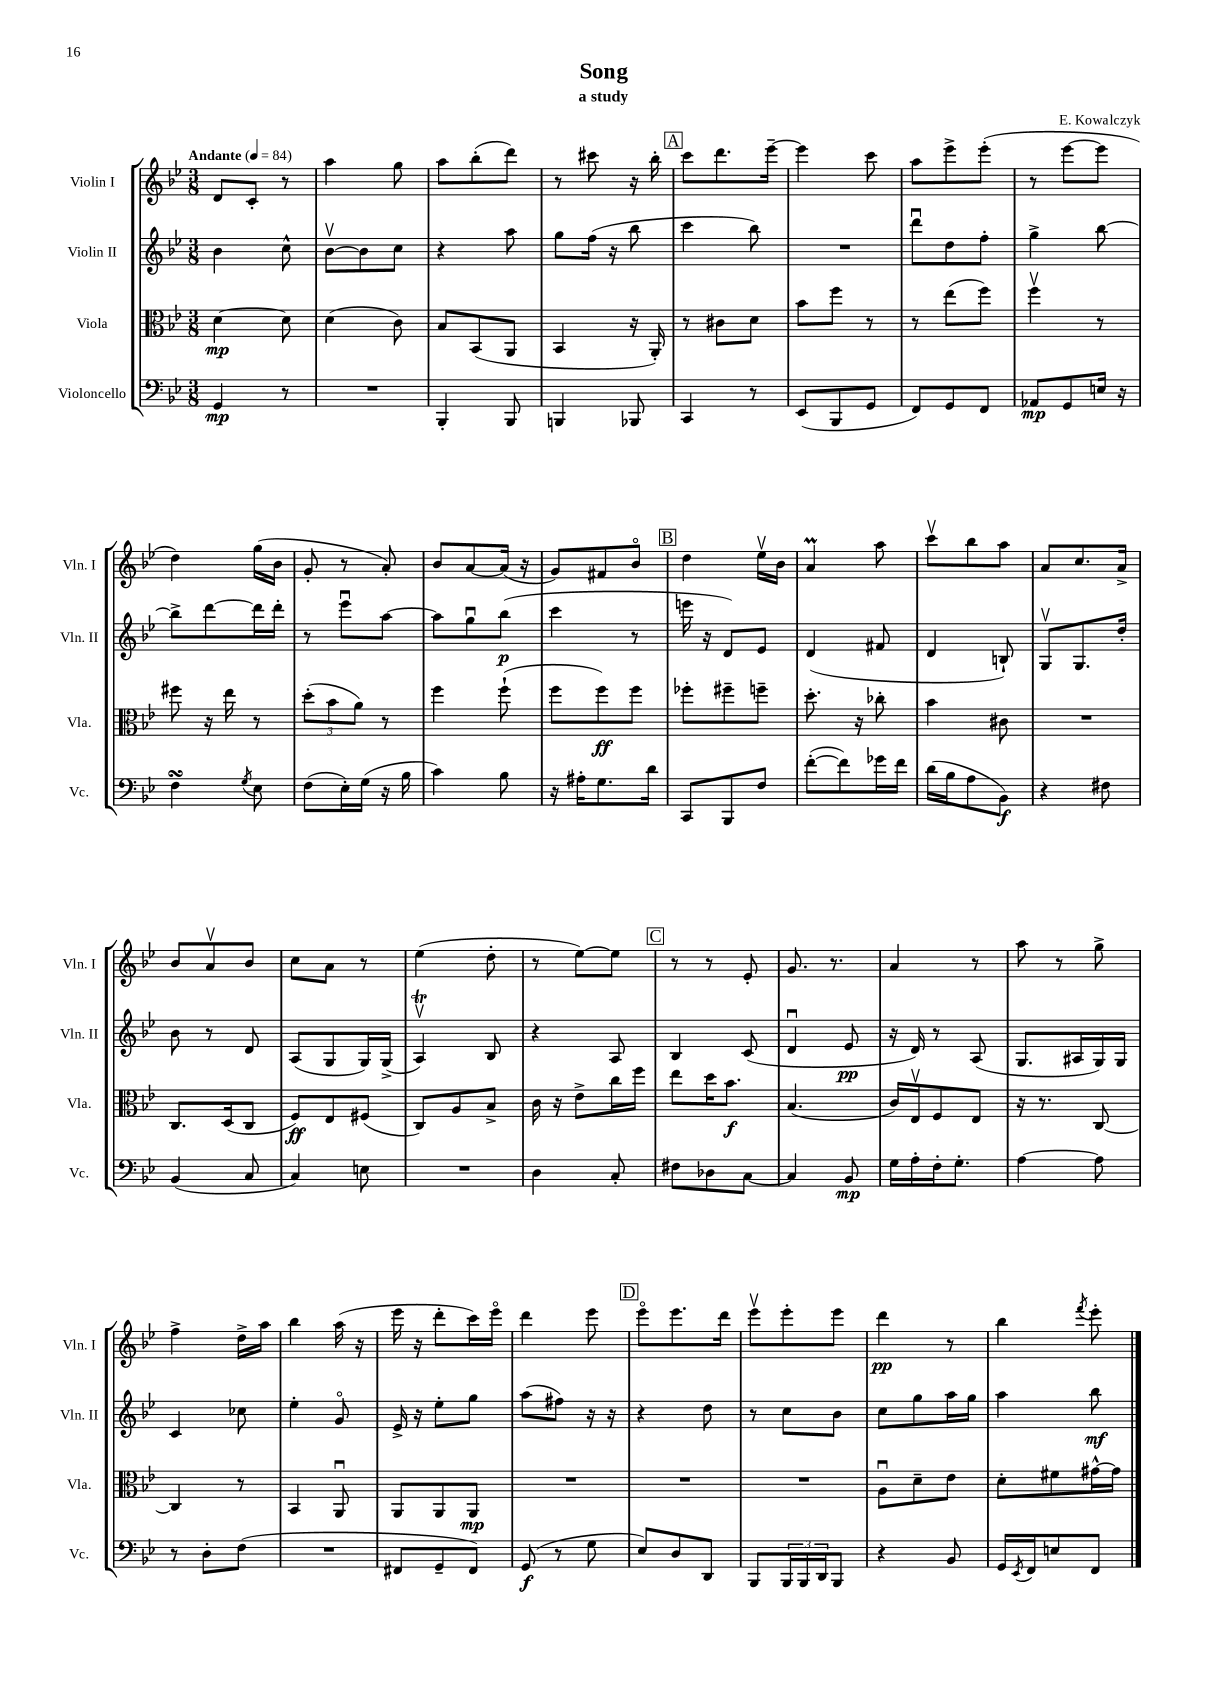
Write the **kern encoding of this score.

**kern	**kern	**kern	**kern
*staff4	*staff3	*staff2	*staff1
*clefF4	*clefC3	*clefG2	*clefG2
*k[b-e-]	*k[b-e-]	*k[b-e-]	*k[b-e-]
*M3/8	*M3/8	*M3/8	*M3/8
*MM84	*MM84	*MM84	*MM84
4GG/	[4d\	4b-\	8d/L
.	.	.	8c'/J
8r	8d\]	8cc^^\	8r
=	=	=	=
4.r	(4d\	[8b-v\L	4aa\
.	.	8b-\]	.
.	8c\)	8cc\J	8gg\
=	=	=	=
4BBB-'/	8B-/L	4r	8aa\L
.	(8BB-/	.	(8bb-'\
8BBB-/	8AA/J	8aa\	8ddd\J)
=	=	=	=
4BBB/	4BB-/	8gg\L	8r
.	.	(16ff\Jk	8ccc#\
.	.	16r	.
8BBB-/	16r	8bb-\	16r
.	16AA'/)	.	16bb-'\
=	=	=	=
4CC/	8r	4ccc\	8ccc\L
.	8c#\L	.	8.ddd\
8r	8d\J	8bb-\)	.
.	.	.	[16eee-~\Jk
=	=	=	=
(8EE-/L	8b-\L	4.r	4eee-\]
8BBB-/	8ff\J	.	.
8GG/J	8r	.	8ccc\
=	=	=	=
8FF/L)	8r	8dddu\L	8aa\L
8GG/	(8ee-\L	8dd\	8eee-^\
8FF/J	8ff\J)	8ff'\J	(8eee-'\J
=	=	=	=
8AA-/L	4ffv\	4gg^\	8r
8GG/	.	.	[8eee-\L
16E/Jk	8r	[8bb-\	8eee-\]J
16r	.	.	.
=	=	=	=
4F\	8ff#\	8bb-^\]L	4dd\)
.	16r	[8ddd\	.
.	16ee-\	.	.
8qG/	.	.	.
8E-\	8r	16ddd\]L	(16gg\LL
.	.	16ddd'\JJ	16b-\JJ
=	=	=	=
(8F\L	(12dd'\L	8r	8g'/
.	12b-\	.	.
16E-'\L)	.	8eee-u\L	8r
.	12a\J)	.	.
(16G\JJ	.	.	.
16r	8r	[8aa\J	8a'/)
16B-\	.	.	.
=	=	=	=
4c\)	4ff\	8aa\]L	8b-/L
.	.	8ggu\	[8a/
8B-\	(8ff`\	(8bb-\J	(16a/]Jk
.	.	.	16r
=	=	=	=
16r	8ff\L	4ccc\	8g/L)
16A#'\LK	.	.	.
8.G\	8ff\)	.	8f#/
.	8ff\J	8r	8b-o/J
16d\Jk	.	.	.
=	=	=	=
8CC/L	8ff-'\L	16eee\	4dd\
.	.	16r	.
8BBB-/	8ff#~\	8d/L)	.
8F/J	8ff~\J	8e-/J	16ee-v\LL
.	.	.	16b-\JJ
=	=	=	=
([8f'\L	8.dd'\	(4d/	4a/
8f\])	.	.	.
.	16r	.	.
16g-\L	8cc-'\	8f#/	8aa\
16f\JJ	.	.	.
=	=	=	=
(16d\LL	4b-\	4d/	8cccv\L
16B-\J	.	.	.
8A\	.	.	8bb-\
8BB-\J)	8c#\	8B`/)	8aa\J
=	=	=	=
4r	4.r	8Gv/L	8a/L
.	.	8.G/	8.cc/
8F#\	.	.	.
.	.	16dd'/Jk	16a^/Jk
=	=	=	=
(4BB-/	8.C/L	8b-\	8b-/L
.	.	8r	8av/
.	(16D/k	.	.
8C/	8C/J	8d/	8b-/J
=	=	=	=
4C/)	8F/L)	(8A/L	8cc\L
.	8E-/	8G/	8a\J
8E\	(8F#/J	16G/L)	8r
.	.	(16G^/JJ	.
=	=	=	=
4.r	8C/L)	4Av/)	(4ee-\
.	8A/	.	.
.	8B-^/J	8B-/	8dd'\
=	=	=	=
4D\	16c\	4r	8r
.	16r	.	.
.	8e-^\L	.	[8ee-\L)
8C'/	16cc\L	8A/	8ee-\]J
.	16ff\JJ	.	.
=	=	=	=
8F#\L	8ee-\L	4B-/	8r
8D-\	16dd\K	.	8r
.	8.b-\J	.	.
[8C\J	.	(8c/	8e-'/
=	=	=	=
4C/]	(4.B-/	4du/	8.g/
.	.	.	8.r
8BB-/	.	8e-/	.
=	=	=	=
16G\LL	16c/LL)	16r	4a/
16A'\	16E-v/J	16d/)	.
16F'\J	8F/	8r	.
8.G'\J	.	.	.
.	8E-/J	(8A/	8r
=	=	=	=
[4A\	16r	8.G/L	8aa\
.	8.r	.	.
.	.	.	8r
.	.	16A#/L	.
8A\]	[8C/	16G/)	8gg^\
.	.	16G/JJ	.
=	=	=	=
8r	4C/]	4c/	4ff^\
8D'\L	.	.	.
(8F\J	8r	8cc-\	16dd^\LL
.	.	.	16aa\JJ
=	=	=	=
4.r	4BB-/	4ee-'\	4bb-\
.	8AAu/	8go/	(16aa\
.	.	.	16r
=	=	=	=
8FF#/L	8AA/L	16e-^/	16eee-\
.	.	16r	16r
8GG~/	8AA/	8ee-'\L	8ddd'\L
8FF#/J)	8AA/J	8gg\J	16ccc\L)
.	.	.	16eee-o\JJ
=	=	=	=
(8GG/	4.r	(8aa\L	4ddd\
8r	.	8ff#\J)	.
8G\	.	16r	8eee-\
.	.	16r	.
=	=	=	=
8E-/L)	4.r	4r	8eee-o\L
8D/	.	.	8.eee-\
8DD/J	.	8dd\	.
.	.	.	16ddd\Jk
=	=	=	=
8BBB-/L	4.r	8r	8eee-v\L
24BBB-/L	.	8cc\L	8eee-'\
24BBB-/	.	.	.
24DD/J	.	.	.
8BBB-/J	.	8b-\J	8eee-\J
=	=	=	=
4r	8Au\L	8cc\L	4ddd\
.	8d~\	8gg\	.
8BB-/	8e-\J	16aa\L	8r
.	.	16gg\JJ	.
=	=	=	=
16GG/LL	8d'\L	4aa\	4bb-\
8qEE-/	.	.	.
16FF/J	.	.	.
8E/	8f#\	.	.
.	.	.	8qfff/
8FF/J	[16g#^^\L	8bb-\	8eee-'\
.	16g#\]JJ	.	.
==	==	==	==
*-	*-	*-	*-
